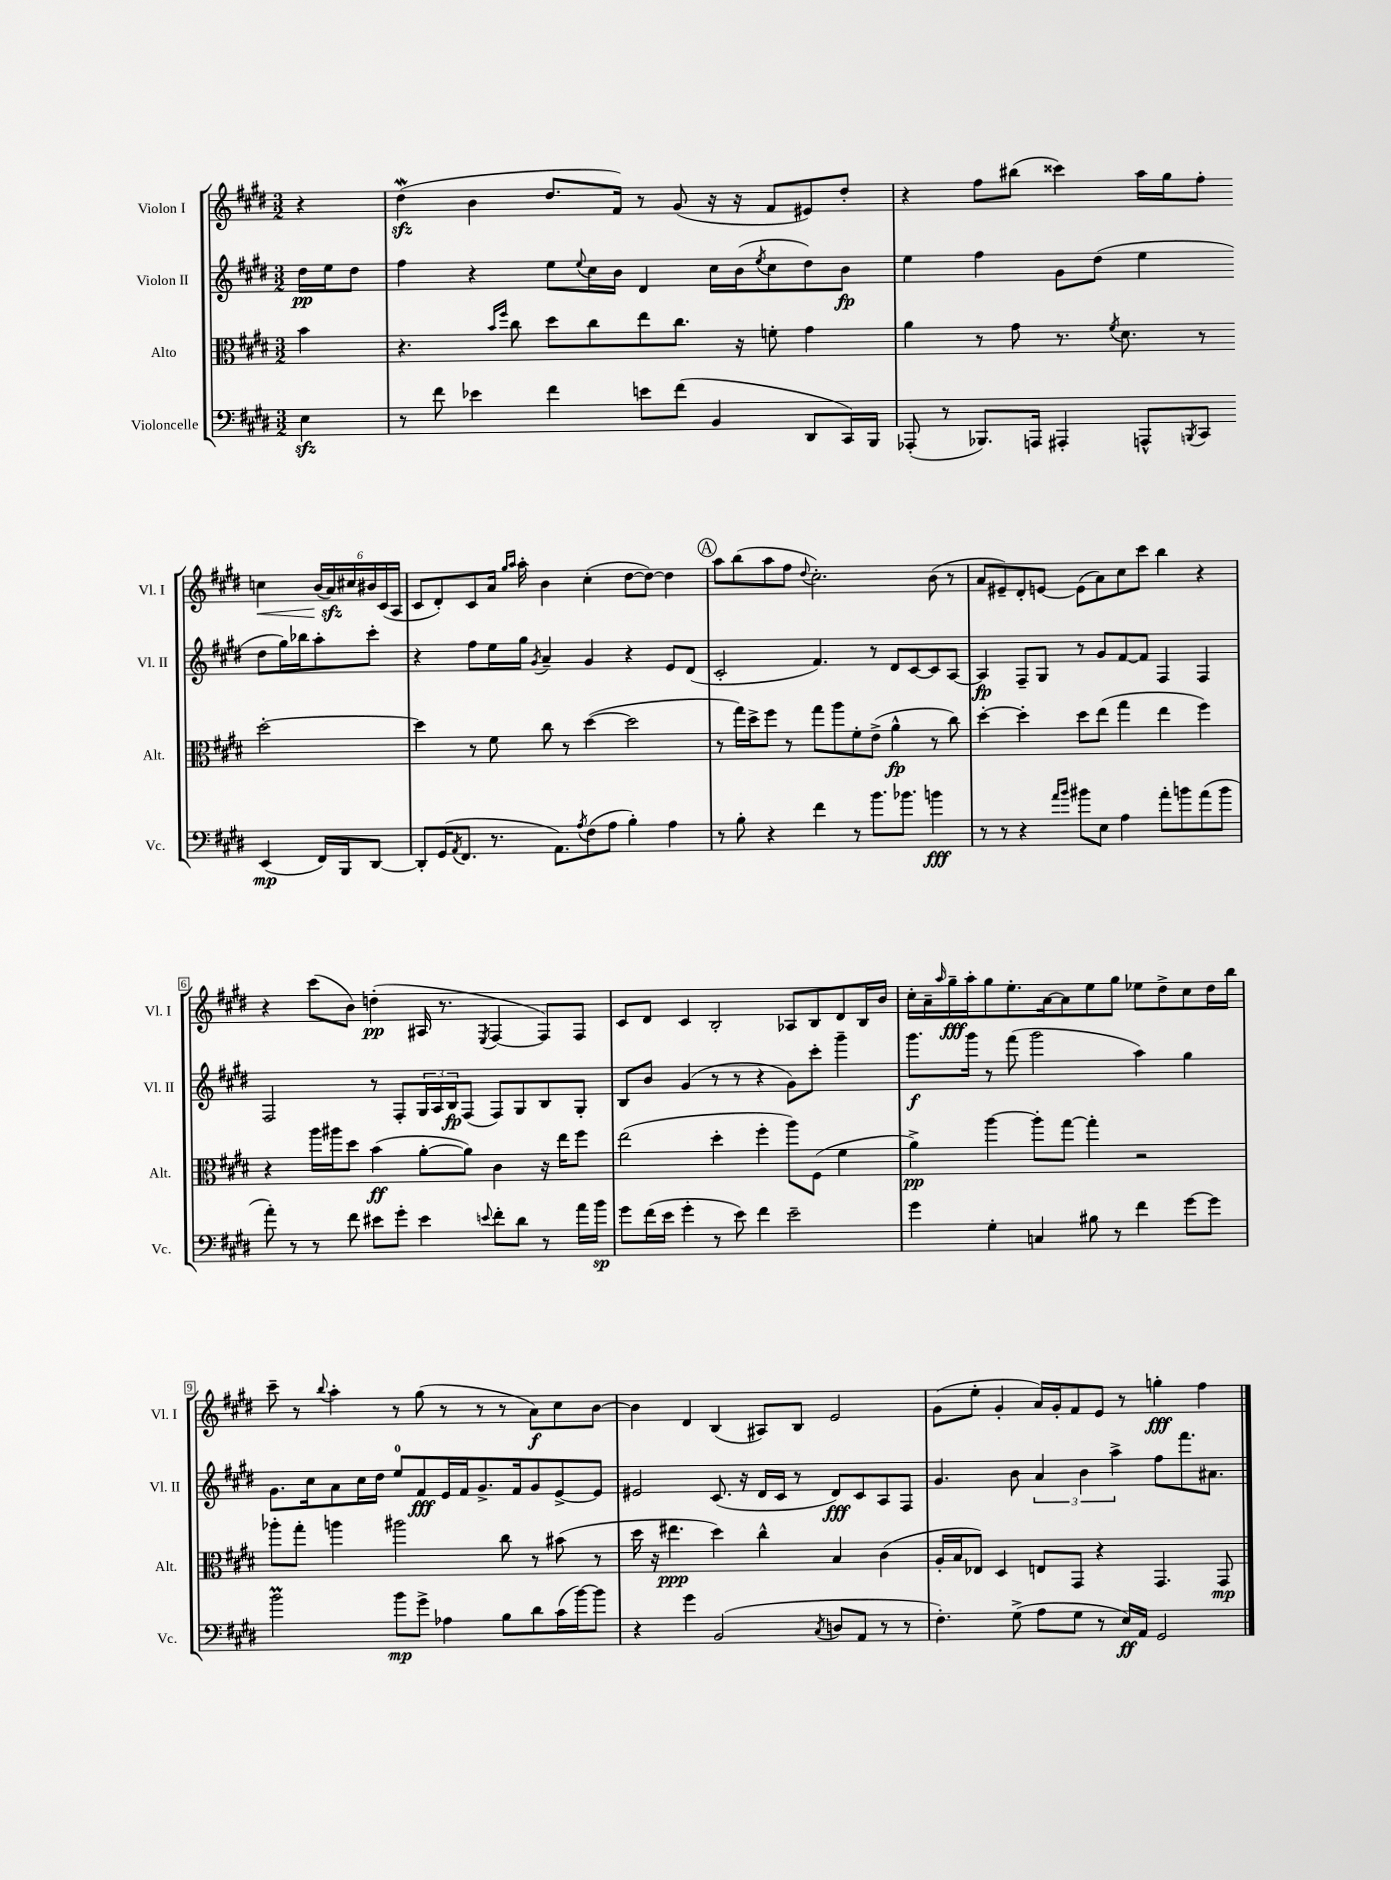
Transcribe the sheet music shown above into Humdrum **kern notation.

**kern	**kern	**kern	**kern
*staff4	*staff3	*staff2	*staff1
*clefF4	*clefC3	*clefG2	*clefG2
*k[f#c#g#d#]	*k[f#c#g#d#]	*k[f#c#g#d#]	*k[f#c#g#d#]
*M3/2	*M3/2	*M3/2	*M3/2
4E	4b	16dd#	4r
.	.	16ee	.
.	.	8dd#	.
=	=	=	=
8r	4.r	4ff#	(4dd#
8f#	.	.	.
4e-	.	4r	4b
.	16qqb	.	.
.	16qqff#	.	.
.	8cc#	.	.
4f#	8dd#	8ee	8.dd#
.	.	8qqee	.
.	8cc#	16cc#	.
.	.	16b	16f#)
8e	8ee	4d#	8r
(8f#	8.cc#	.	(8g#
4BB	.	16cc#	16r
.	16r	(16b	16r
.	.	8qee	.
.	8f'	8cc#	8f#
8DD#	4g#	8dd#)	8e#)
16CC#)	.	8b	8dd#'
16BBB	.	.	.
=	=	=	=
(8AAA-'	4a	4ee	4r
8r	.	.	.
8.BBB-)	8r	4ff#	8ff#
.	8g#	.	(8bb#
16AAA	.	.	.
4AAA#'	8.r	8g#	4ccc##)
.	.	(8dd#	.
.	8qf#	.	.
.	8.d#	.	.
8AAA^^	.	4ee	16aa
.	.	.	16gg#
8qBBB	.	.	.
8CC#	8r	.	8ff#'
(4EE	[2dd#'	8dd#	4cc
.	.	16gg#)	.
.	.	16bb-	.
16FF#)	.	8aa'	(24b
.	.	.	24a)
16BBB	.	.	.
.	.	.	24cc#
[8DD#	.	8ccc#'	24b#
.	.	.	(24c#
.	.	.	24A
=	=	=	=
8DD#']	4dd#]	4r	8c#
(16GG#	.	.	8d#')
8qAA	.	.	.
8.FF#	.	.	.
.	8r	8ff#	8c#
8.r	8f#	16ee	16a
.	.	.	16qqgg#
.	.	.	16qqaa
.	.	16gg#	16aa'
.	.	8qg#	.
.	8cc#	4a~	4b
8.AA)	.	.	.
.	8r	.	.
8qA	.	.	.
(8F#	([4dd#	4g#	(4cc#'
8A	.	.	.
4B')	2dd#]	4r	[8dd#
.	.	.	8dd#_)
4A	.	8e	4dd#]
.	.	(8d#	.
=	=	=	=
8r	8r	2c#'	8aa
8B'	16gg#)	.	(8bb
.	16dd#^	.	.
4r	8ff#	.	8aa
.	8r	.	8ff#
.	.	.	8qqdd#
4f#	8gg#	4.f#)	2.cc#')
.	8aa	.	.
8r	8f#'	.	.
8.b	(8e^	8r	.
.	4a^^	8d#	.
8.b-	.	.	.
.	.	[8c#	.
4b	8r	8c#]	(8b
.	8cc#)	[8A	8r
=	=	=	=
8r	[4dd#'	4A]	8a
8r	.	.	8e#~)
4r	4dd#']	8F#~	8d#'
.	.	8G#	[8e
16qqa	.	.	.
16qqb	.	.	.
8b#	8dd#	8r	(8e]
8E	(8ee	8g#	8a)
4A	4gg#	[8f#	8cc#
.	.	8f#]	8ccc#
8a'	4ee	4F#	4bb
8b	.	.	.
(8a	4ff#)	4F#	4r
8b	.	.	.
=	=	=	=
8a')	4r	2F#	4r
8r	.	.	.
8r	16aa	.	(8ccc#
.	16aa#	.	.
8f#	8dd#	.	8b)
8e#	(4b	8r	(4dd'
8g#'	.	8F#'	.
4e#	[8a'	24G#	16A#
.	.	24A	.
.	.	.	8.r
.	.	24B	.
.	8a])	(8F#	.
8qqe	.	.	8qE
8f#'	4c#	8F#)	[4F#
8d#	.	8G#	.
8r	16r	8B	8F#])
.	16ee	.	.
16a	8ff#	8G#'	8F#
16b	.	.	.
=	=	=	=
8g#	(2ee	8B	8c#
(16f#	.	8b	8d#
16e	.	.	.
4g#'	.	(4g#	4c#
8r	4dd#'	8r	2B'
8e)	.	8r	.
4f#	4ff#'	4r	.
2e~	8aa)	8g#)	8A-
.	(8F#	8ccc#'	8B
.	4f#	4ggg#~	8d#
.	.	.	16B
.	.	.	16b
=	=	=	=
4g#	4a^)	8.ggg#	16cc#'
.	.	.	16a~
.	.	.	16qqaa
.	.	.	16gg#~
.	.	16ggg#	16aa'
4G#'	[4aa	8r	8gg#
.	.	(8fff#	8.ee'
4C	8aa']	2ggg#	.
.	.	.	[16a
.	[8gg#	.	8a]
8B#	4gg#']	.	8ee
8r	.	.	8gg#
4f#	2r	4aa)	8ee-
.	.	.	8dd#^
[8g#	.	4gg#	8cc#
8g#]	.	.	16dd#
.	.	.	16bb
=	=	=	=
2b	8aa-'	8.g#	8ccc#~
.	8gg#'	.	8r
.	.	16cc#	.
.	.	.	8qqbb
.	4aa	8a	4aa'
.	.	16cc#	.
.	.	16dd#	.
8b	2aa#	8ee	8r
8g#^	.	8f#	(8gg#
4A-	.	16e	8r
.	.	16f#	.
.	.	8.g#^	8r
8B	8cc#	.	8r
.	.	16f#	.
8d#	8r	8g#	8a)
(16c#	(8b#	[8e^	8cc#
[16b)	.	.	.
8b]	8r	8e]	[8b
=	=	=	=
4r	16dd#	2e#	4b]
.	16r	.	.
.	4.ee#	.	.
4g#	.	.	4d#
(2BB	4dd#)	(8.c#	(4B
.	.	16r	.
.	4cc#^^	16d#	8A#)
.	.	16c#	.
.	.	8r	8B
8qC#	.	.	.
8D	4B	8d#)	2e
8AA	.	8c#	.
8r	(4c#	8A	.
8r	.	8F#	.
=	=	=	=
4.F#')	16A'	4.g#	(8g#
.	16B	.	.
.	8E-)	.	8ee'
.	4D#	.	4g#'
(8G#^	.	8b	.
8A	8E	6a	16a)
.	.	.	16g#'
8G#	8GG#	.	8f#
.	.	6b	.
8r	4r	.	8e
.	.	6aa^	.
16E)	.	.	8r
16AA	.	.	.
2GG#	4.GG#	8ff#	4gg'
.	.	8.fff#	.
.	.	.	4ff#
.	.	8.a#	.
.	8GG#	.	.
==	==	==	==
*-	*-	*-	*-
